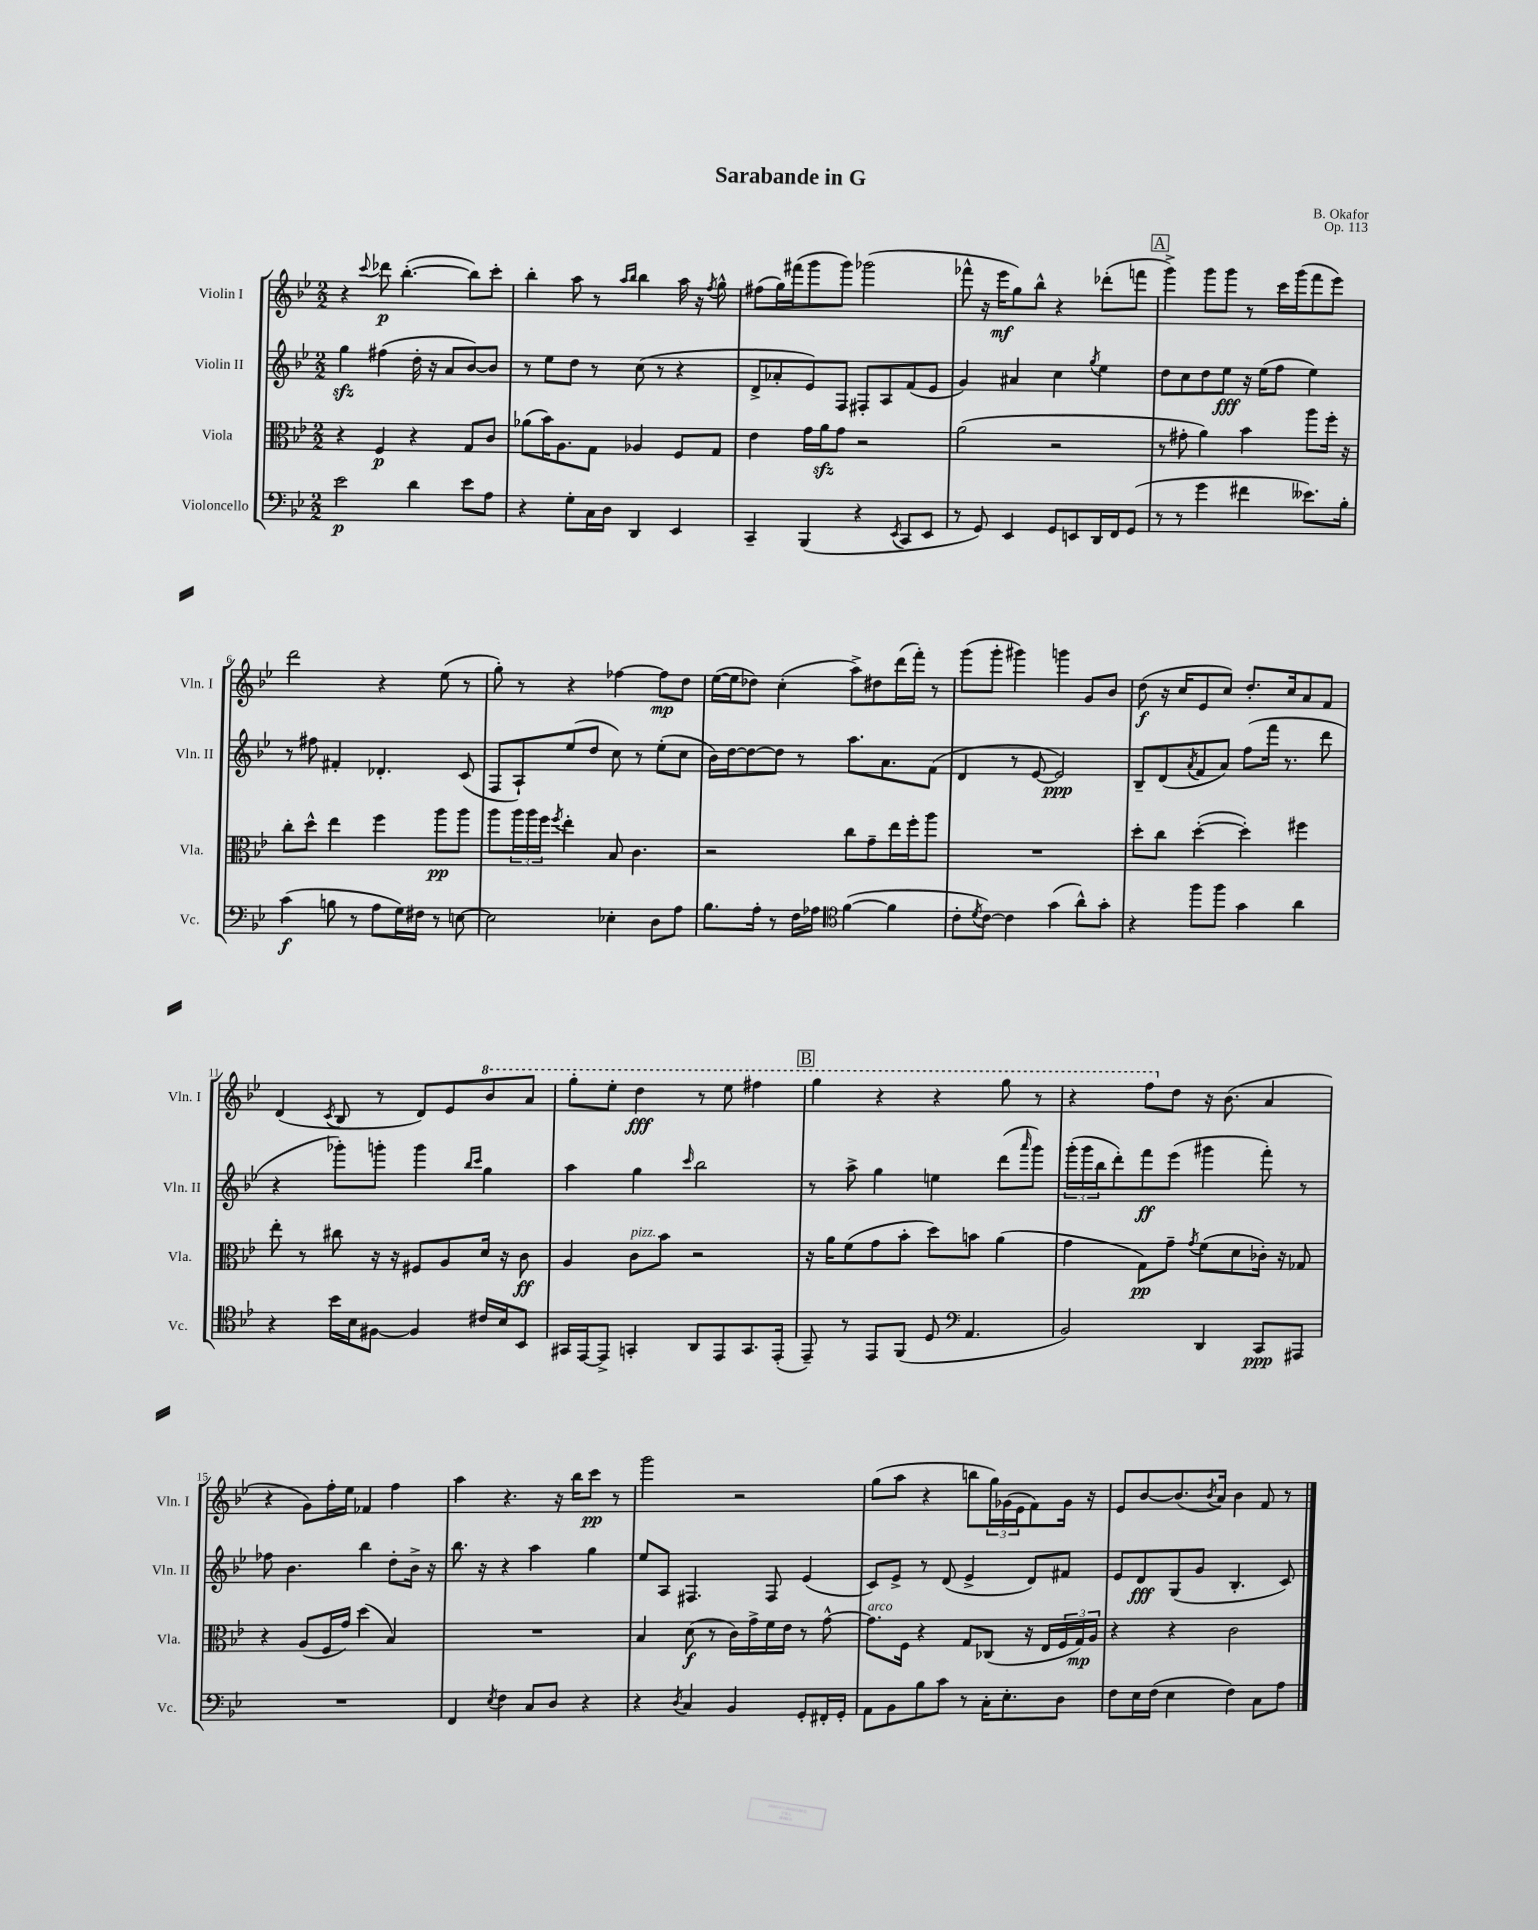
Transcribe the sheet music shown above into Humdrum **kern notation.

**kern	**kern	**kern	**kern
*staff4	*staff3	*staff2	*staff1
*clefF4	*clefC3	*clefG2	*clefG2
*k[b-e-]	*k[b-e-]	*k[b-e-]	*k[b-e-]
*M2/2	*M2/2	*M2/2	*M2/2
2e-\	4r	4gg\	4r
.	.	.	8qqccc/
.	4F/	(4ff#\	8ddd-\
.	.	.	([4.bb-'\
4d\	4r	16dd'\	.
.	.	16r	.
.	.	8a/L	.
8e-\L	8G/L	[8b-/)	8bb-\]L)
8A\J	8c/J	8b-/]J	8ccc'\J
=	=	=	=
4r	(8a-\L	8r	4bb-'\
.	16b-\K)	8ee-\L	.
.	8.A\	.	.
8G'\L	.	8dd\J	8aa\
16C\L	8G\J	8r	8r
16D\JJ	.	.	.
.	.	.	16qqaa/LL
.	.	.	16qqbb-/JJ
4DD/	4A-/	(8cc\	4bb-\
.	.	8r	.
4EE-/	8F/L	4r	16aa\
.	.	.	16r
.	.	.	8qff/
.	8G/J	.	8gg^^\
=	=	=	=
4CC~/	4e-\	8d^/L	(8ff#\L
.	.	8a-'/	16gg\L)
.	.	.	(16fff#\J
(4BBB-/	16g\LL	8e-/)	8ggg\
.	16a\J	.	.
.	8g\J	8F/J	8ggg\J)
4r	2r	8F#'/L	(2ggg-\
.	.	8A/	.
8qEE-/	.	.	.
8CC/L	.	(8f/	.
8EE-/J	.	8e-/J	.
=	=	=	=
8r	(2a\	4g/)	8fff-^^\
8GG/)	.	.	16r
.	.	.	16eee-\LK
4EE-/	.	4a#/	8gg\)
.	.	.	8bb-^^\J
8GG/L	2r	4cc\	4r
8EE/	.	.	.
.	.	8qgg/	.
16DD/L	.	4ee-\	(8ddd-'\L
16FF/J	.	.	.
(8GG/J	.	.	8fff\J
=	=	=	=
8r	8r	8dd\L	4ggg^\)
8r	8g#'\	8cc\	.
4g\	4a\)	8dd\	8ggg\L
.	.	8ee-\J	8ggg\J
4f#\	4b-\	16r	8r
.	.	(16ee-\LK	.
.	.	8ff\J	16ccc\LL
.	.	.	(16ggg\J
8.e--\L)	8aa\L	4ee-\)	8fff\
.	16ff'\Jk	.	8eee-\J)
16B-'\Jk	16r	.	.
=	=	=	=
(4c\	8cc'\L	8r	2ddd\
.	8dd^^\J	8ff#\	.
8B\	4ee-\	4f#'/	.
8r	.	.	.
8A\L	4ff\	4.d-'/	4r
16G\L)	.	.	.
16F#\JJ	.	.	.
8r	8aa\L	.	(8ee-\
[8E\	8aa\J	(8c/	8r
=	=	=	=
2E\]	8aa\L	8F/L	8gg'\)
.	24aa\L	8A`/)	8r
.	24aa\	.	.
.	24ff\JJ	.	.
.	8qff/	.	.
.	4ee-'\	(8ee-/	4r
.	.	8dd/J	.
4E-'\	8B-/	8cc\)	[4ff-\
.	4.c\	8r	.
8D\L	.	(8ee-'\L	8ff-\]L
8A\J	.	8cc\J	8dd\J
=	=	=	=
8.B-\L	2r	16b-\LL)	([16ee-\LL
.	.	[16dd\J	16ee-\]J
.	.	8dd\_	8dd-\J)
16A'\Jk	.	.	.
8r	.	8dd\]J	(4cc'\
16F\LL	.	8r	.
16A-\JJ	.	.	.
*clefC4	*	*	*
([4f\	8cc\L	8.aa\L	8aa^\L)
.	8g~\	.	8dd#\
.	.	8.a\	.
4f\]	16ee-\L	.	(16ddd\L
.	16ff'\J	.	16fff'\JJ)
.	8aa\J	(8f\J	8r
=	=	=	=
8c'\L	1r	4d/	(8ggg\L
8qd/	.	.	.
[8c\J)	.	.	8ggg'\J
4c\]	.	8r	4ggg#\)
.	.	[8e-/	.
(4g\	.	2e-/])	4ggg\
8a^^\L)	.	.	8g/L
8g'\J	.	.	8b-/J
=	=	=	=
4r	8dd'\L	8B-~/L	(8dd\
.	8cc\J	(8d/	16r
.	.	.	16cc/LK
.	.	8qa/	.
8ff\L	([4dd'\	8f/	8e-/
8ff\J	.	8a/J)	8cc/J)
4g\	4dd'\])	(8ff\L	8.dd'/L
.	.	16fff\Jk	.
.	.	8.r	16cc/k
4a\	4ff#\	.	8a/
.	.	8ddd\	8f/J
=	=	=	=
4r	8ee-'\	4r	(4d/
.	8r	.	.
.	.	.	8qc/
16b-\LL	8cc#\	8ggg-'\L)	8B-/
16B-\J	.	.	.
[8F#\J	16r	8ggg'\J	8r
.	16r	.	.
4F#/]	8F#/L	4ggg\	8d/L)
.	8A/	.	8e-/
.	.	16qqbb-/LL	.
.	.	16qqccc/JJ	.
16c#/LL	16d/Jk	4gg\	8bb-/
16B-/J	16r	.	.
8BB-/J	8c\	.	8aa/J
=	=	=	=
16GG#/LL	4A/	4aa\	8ggg'\L
[16EE-/J	.	.	.
8EE-^/]J	.	.	8eee-'\J
4GG'/	8c\L	4gg\	4ddd\
.	8b-\J	.	.
.	.	16qqccc/	.
8AA/L	2r	2bb-\	8r
8EE-/	.	.	8eee-\
8.GG/	.	.	4fff#\
(16EE-'/Jk	.	.	.
=	=	=	=
8EE-~/)	16r	8r	4ggg\
.	16a\LK	.	.
8r	(8f\	8aa^\	.
8EE-/L	8g\	4gg\	4r
(8FF/J	8b-'\J	.	.
8D/	8dd\L)	4ee\	4r
*clefF4	*	*	*
4.AA/	8b\J	.	.
.	(4a\	(8ddd\L	8ggg\
.	.	16qqaaa/	.
.	.	8ggg\J)	8r
=	=	=	=
2BB-/)	4g\	(24ggg'\LL	4r
.	.	24ggg\	.
.	.	24bb-\J	.
.	.	8ddd'\)	.
.	8G\L)	8fff\	8fff\L
.	8g~\J	(8eee-\J	8dd\J
.	8qg/	.	.
4DD/	(8f\L	4ggg#\	16r
.	.	.	(8.b-\
.	8d\	.	.
8CC/L	16c-'\Jk)	8fff'\)	4a/
.	16r	.	.
8AAA#/J	8G-/	8r	.
=	=	=	=
1r	4r	8ff-\	4r
.	.	4.b-\	.
.	(8A/L	.	8g\L)
.	16F/L	.	16ff'\L
.	16g/JJ)	.	16ee-\JJ
.	(4dd\	4bb-\	4f-/
.	4B-/)	8dd'\L	4ff\
.	.	16b-^\Jk	.
.	.	16r	.
=	=	=	=
4FF/	1r	8.bb-\	4aa\
.	.	16r	.
8qE-/	.	.	.
4F\	.	4r	4.r
8C/L	.	4aa\	.
8D/J	.	.	16r
.	.	.	16bb-\LK
4r	.	4gg\	8ccc\J
.	.	.	8r
=	=	=	=
4r	4B-/	8ee-/L	2ggg\
.	.	8A/J	.
8qD/	.	.	.
4C/	(8d\	4.F#/	.
.	8r	.	.
4BB-/	16c\LL)	.	2r
.	16g^\	.	.
.	16f\	8F#/	.
.	16e-\JJ	.	.
8GG'/L	8r	(4e-/	.
16FF#'/L	[8g^^\	.	.
16GG'/JJ	.	.	.
=	=	=	=
8AA\L	8.g\]L	8c/L)	(8gg\L
8BB-\	.	8e-^/J	8aa\J
.	16F\Jk	.	.
8B-\	4r	8r	4r
8c\J	.	(8d/	.
8r	8G/L	4e-^/	8bb\L
16C'\LK	(8C-/J	.	24gg\L)
.	.	.	(24g-\
8.E-'\	.	.	.
.	.	.	24e-\J
.	16r	8d/L)	8f\)
.	16E-/LL	.	.
8D\J	24F/	8f#/J	16g-\Jk
.	24G/)	.	.
.	.	.	16r
.	24A/JJ	.	.
=	=	=	=
8F\L	4r	8e-/L	8e-/L
16E-\L	.	8d/	[8b-/
(16F\JJ	.	.	.
4E-\	4r	(8G/	(8.b-/]
.	.	8g/J	.
.	.	.	8qb-/
.	.	.	16a/Jk)
4F\)	2c\	4.B-'/	4b-\
8C\L	.	.	8f/
8A\J	.	8c/)	8r
==	==	==	==
*-	*-	*-	*-
